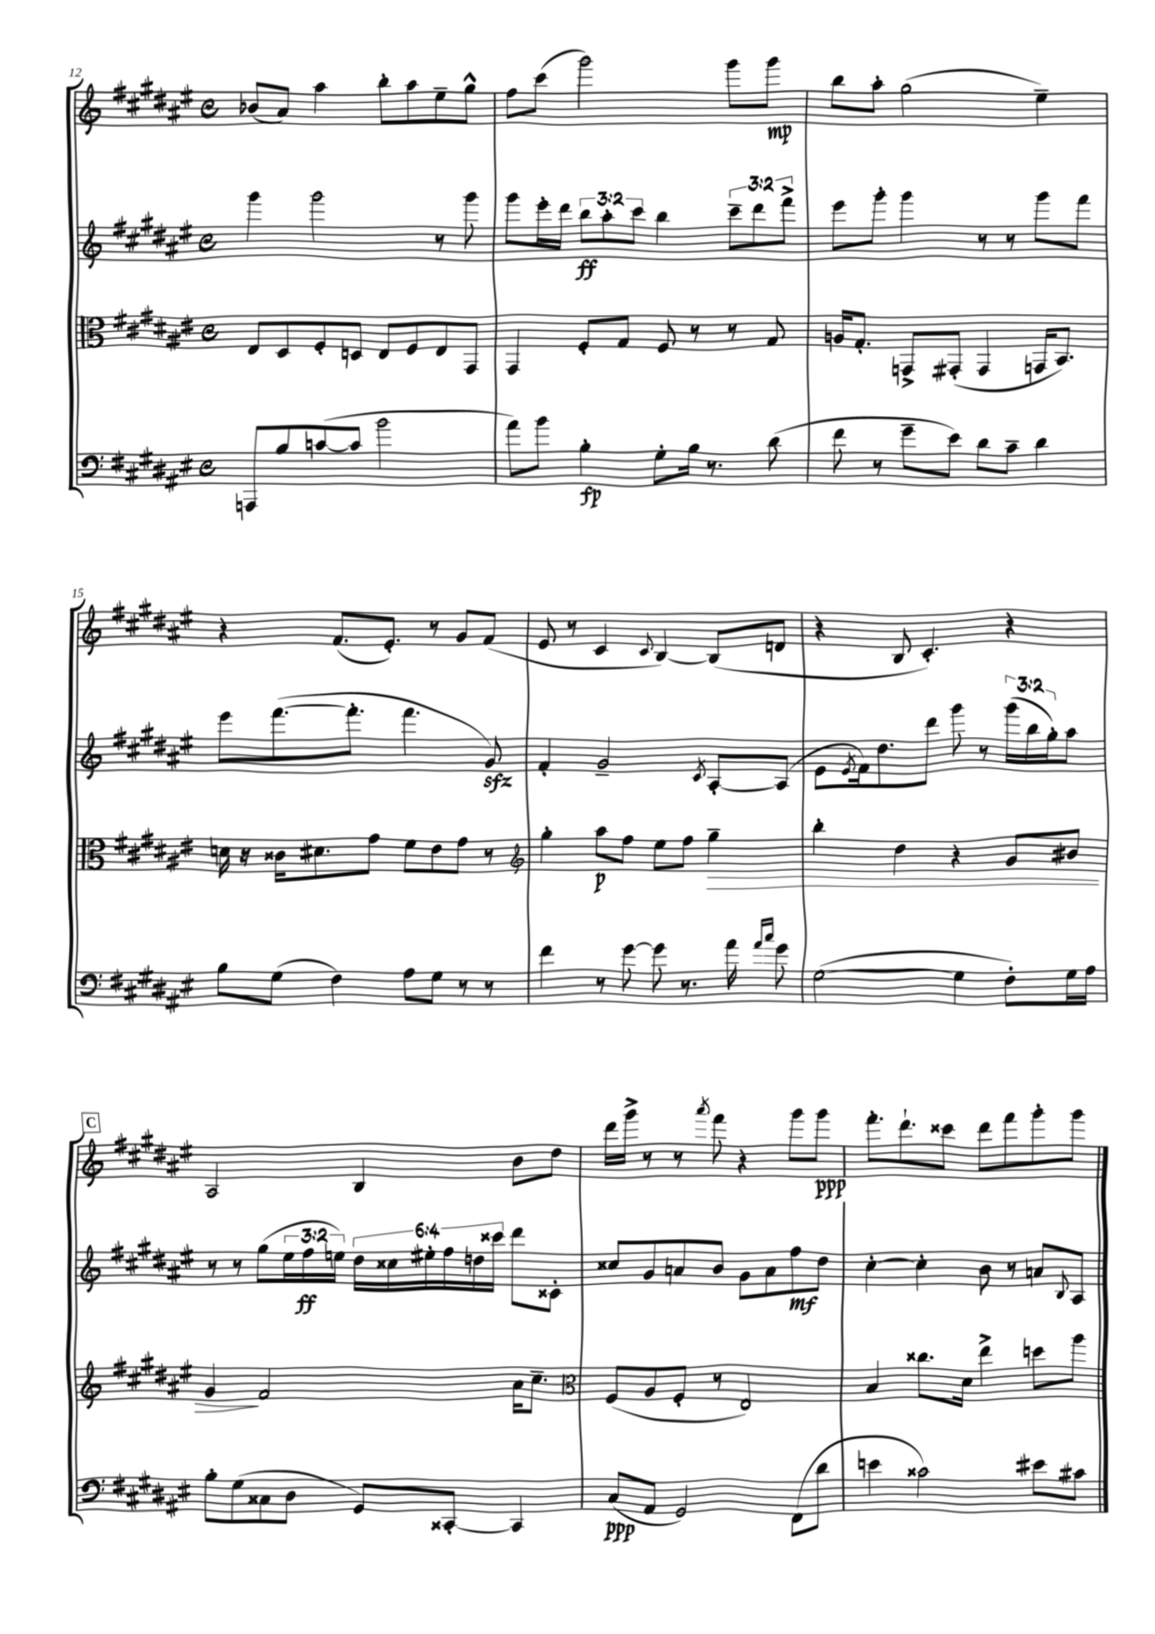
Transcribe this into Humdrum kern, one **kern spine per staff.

**kern	**dynam	**kern	**dynam	**kern	**dynam	**kern	**dynam
*part4	*part4	*part3	*part3	*part2	*part2	*part1	*part1
*staff4	*staff4	*staff3	*staff3	*staff2	*staff2	*staff1	*staff1
*clefF4	*	*clefC3	*	*clefG2	*	*clefG2	*
*k[f#c#g#d#a#e#]	*	*k[f#c#g#d#a#e#]	*	*k[f#c#g#d#a#e#]	*	*k[f#c#g#d#a#e#]	*
*M4/4	*	*M4/4	*	*M4/4	*	*M4/4	*
*met(c)	*	*met(c)	*	*met(c)	*	*met(c)	*
=12	=12	=12	=12	=12	=12	=12	=12
8AAAn/L	.	8E#/L	.	4ggg#\	.	(8b-X/L	.
8B/	.	8D#/	.	.	.	8a#/J)	.
([8cn/	.	8F#'/	.	2ggg#\	.	4aa#\	.
8c/J]	.	8Dn/J	.	.	.	.	.
2b\	.	8E#/L	.	.	.	8bb'\L	.
.	.	8F#/	.	.	.	8aa#\	.
.	.	8E#/	.	8r	.	8ee#~\	.
.	.	8GG#/J	.	8ggg#\	.	8gg#^^\J	.
=13	=13	=13	=13	=13	=13	=13	=13
8a#\L)	.	4GG#/	.	8ggg#\L	.	8ff#\L	.
8b\J	.	.	.	16eee#'\L	.	(8ccc#\J	.
.	.	.	.	16ddd#\JJ	.	.	.
4B'\	fp	8F#'/L	.	12bb\L	ff	2ggg#\)	.
.	.	.	.	12aa#'\	.	.	.
.	.	8G#/J	.	.	.	.	.
.	.	.	.	12ccc#\J	.	.	.
8G#'\L	.	8F#/	.	4bb\	.	.	.
16B\Jk	.	8r	.	.	.	.	.
8.r	.	.	.	.	.	.	.
.	.	8r	.	12ccc#~\L	.	8ggg#\L	.
.	.	.	.	12ddd#\	.	.	.
(8d#\	.	8G#/	.	.	.	8ggg#\J	mp
.	.	.	.	12fff#^\J	.	.	.
=14	=14	=14	=14	=14	=14	=14	=14
8f#\	.	16An/KL	.	8eee#\L	.	8bb\L	.
.	.	8.G#'/J	.	.	.	.	.
8r	.	.	.	8ggg#'\J	.	8aa#'\J	.
8g#~\L	.	8GGn^/L	.	4ggg#\	.	(2gg#\	.
8e#\J)	.	(8GG#X'/J	.	.	.	.	.
8d#\L	.	4GG#/	.	8r	.	.	.
8c#~\J	.	.	.	8r	.	.	.
4d#\	.	16GGn/KL	.	8ggg#\L	.	4ee#~\)	.
.	.	8.BB/J)	.	.	.	.	.
.	.	.	.	8fff#\J	.	.	.
!!LO:LB:g=z
=15	=15	=15	=15	=15	=15	=15	=15
8B\L	.	16dn\	.	8eee#\L	.	4r	.
.	.	16r	.	.	.	.	.
(8G#\J	.	16c##X\KL	.	([8.fff#\	.	.	.
.	.	8.d#X\	.	.	.	.	.
4F#\)	.	.	.	.	.	(8.f#/L	.
.	.	.	.	8.fff#'\J]	.	.	.
.	.	8g#\J	.	.	.	.	.
.	.	.	.	.	.	8.e#'/J)	.
8A#\L	.	8f#\L	.	4.fff#\	.	.	.
8G#\J	.	8e#\	.	.	.	8r	.
8r	.	8g#\J	.	.	.	8g#/L	.
8r	.	8r	.	8g#zz/)	.	(8f#/J	.
=16	=16	=16	=16	=16	=16	=16	=16
*	*	*clefG2	*	*	*	*	*
4f#\	.	4gg#'\	.	4f#'/	.	8e#/	.
.	.	.	.	.	.	8r	.
8r	.	8aa#\L	p	2g#~/	.	4c#/	.
[8g#\	.	8ff#\J	.	.	.	.	.
.	.	.	.	.	.	8qqc#/	.
8g#\]	.	8ee#\L	.	.	.	[4B/)	.
8.r	.	8ff#\J	.	.	.	.	.
.	.	.	.	8qc#/	.	.	.
!	!	!	!LO:HP:b	!	!	!	!
.	.	4gg#~\	>	[8A#'/L	.	(8B/L]	.
16a#\	.	.	.	.	.	.	.
16qqa#/LL	.	.	.	.	.	.	.
16qqcc#/JJ	.	.	.	.	.	.	.
8g#\	.	.	.	(8A#/J]	.	8dn/J	.
=17	=17	=17	=17	=17	=17	=17	=17
([2G#\	.	4bb'\	.	8e#\L	.	4r	.
.	.	.	.	8qe#/	.	.	.
.	.	.	.	16f#\k)	.	.	.
.	.	.	.	8.dd#\	.	.	.
.	.	4dd#\	.	.	.	8B/	.
.	.	.	.	8ddd#\J	.	4.c#'/)	.
4G#\]	.	4r	.	8ggg#\	.	.	.
.	.	.	.	8r	.	.	.
8F#'\L)	.	8g#/L	.	(24ggg#\LL	.	4r	.
.	.	.	.	24bb\	.	.	.
.	.	.	.	24gg#'\J)	.	.	.
16G#\L	.	8b#X/J	.	8aa#\J	.	.	.
16A#\JJ	.	.	.	.	.	.	.
!!LO:LB:g=z
!!LO:REH:place=s1:t=C
=18	=18	=18	=18	=18	=18	=18	=18
8B'\L	.	4g#/	.	8r	.	2A#/	.
(8G#\	.	.	.	8r	.	.	.
8C##X\	.	2f#/	]	(8gg#\L	.	.	.
8D#\J	.	.	.	24ee#\L	.	.	.
.	.	.	.	24ff#\	ff	.	.
.	.	.	.	24een\JJ)	.	.	.
8GG#/L)	.	.	.	24dd#\LL	.	4B/	.
.	.	.	.	24cc##X\	.	.	.
.	.	.	.	24ee#X'\	.	.	.
[8CC##X'/J	.	.	.	24ff#\	.	.	.
.	.	.	.	24ddn\	.	.	.
.	.	.	.	24ccc##X\JJ	.	.	.
4CC##/]	.	16a#\KL	.	8ddd#\L	.	8b\L	.
.	.	8.cc#~\J	.	.	.	.	.
.	.	.	.	8c##X'\J	.	8dd#\J	.
=19	=19	=19	=19	=19	=19	=19	=19
*	*	*clefC3	*	*	*	*	*
(8C#/L	ppp	(8F#/L	.	8cc##X/L	.	16ddd#\LL	.
.	.	.	.	.	.	16ggg#^\JJ	.
8AA#/J	.	8A#/	.	8g#/	.	8r	.
2GG#/)	.	8F#'/J	.	8an/	.	8r	.
.	.	.	.	.	.	8qaaa#/	.
.	.	8r	.	8b/J	.	8fff#\	.
.	.	2E#/)	.	8g#\L	.	4r	.
.	.	.	.	8a\	.	.	.
(8FF#\L	.	.	.	8ff#\	mf	8ggg#\L	.
8d#\J	.	.	.	8dd#\J	.	8ggg#\J	ppp
=20	=20	=20	=20	=20	=20	=20	=20
4en\	.	4B/	.	[4cc#'\	.	8.fff#'\L	.
.	.	.	.	.	.	8.ddd#`\	.
2c##X\)	.	8.cc##X\L	.	4cc#'\]	.	.	.
.	.	.	.	.	.	8ccc##X\J	.
.	.	16d#\Jk	.	.	.	.	.
.	.	4ee#^\	.	8b\	.	8ddd#\L	.
.	.	.	.	8r	.	8fff#\	.
8e#X\L	.	8ddn\L	.	8an/L	.	8ggg#'\	.
.	.	.	.	8qqB/	.	.	.
8c#X\J	.	8aa#\J	.	8A#/J	.	8ggg#\J	.
==	==	==	==	==	==	==	==
*-	*-	*-	*-	*-	*-	*-	*-
